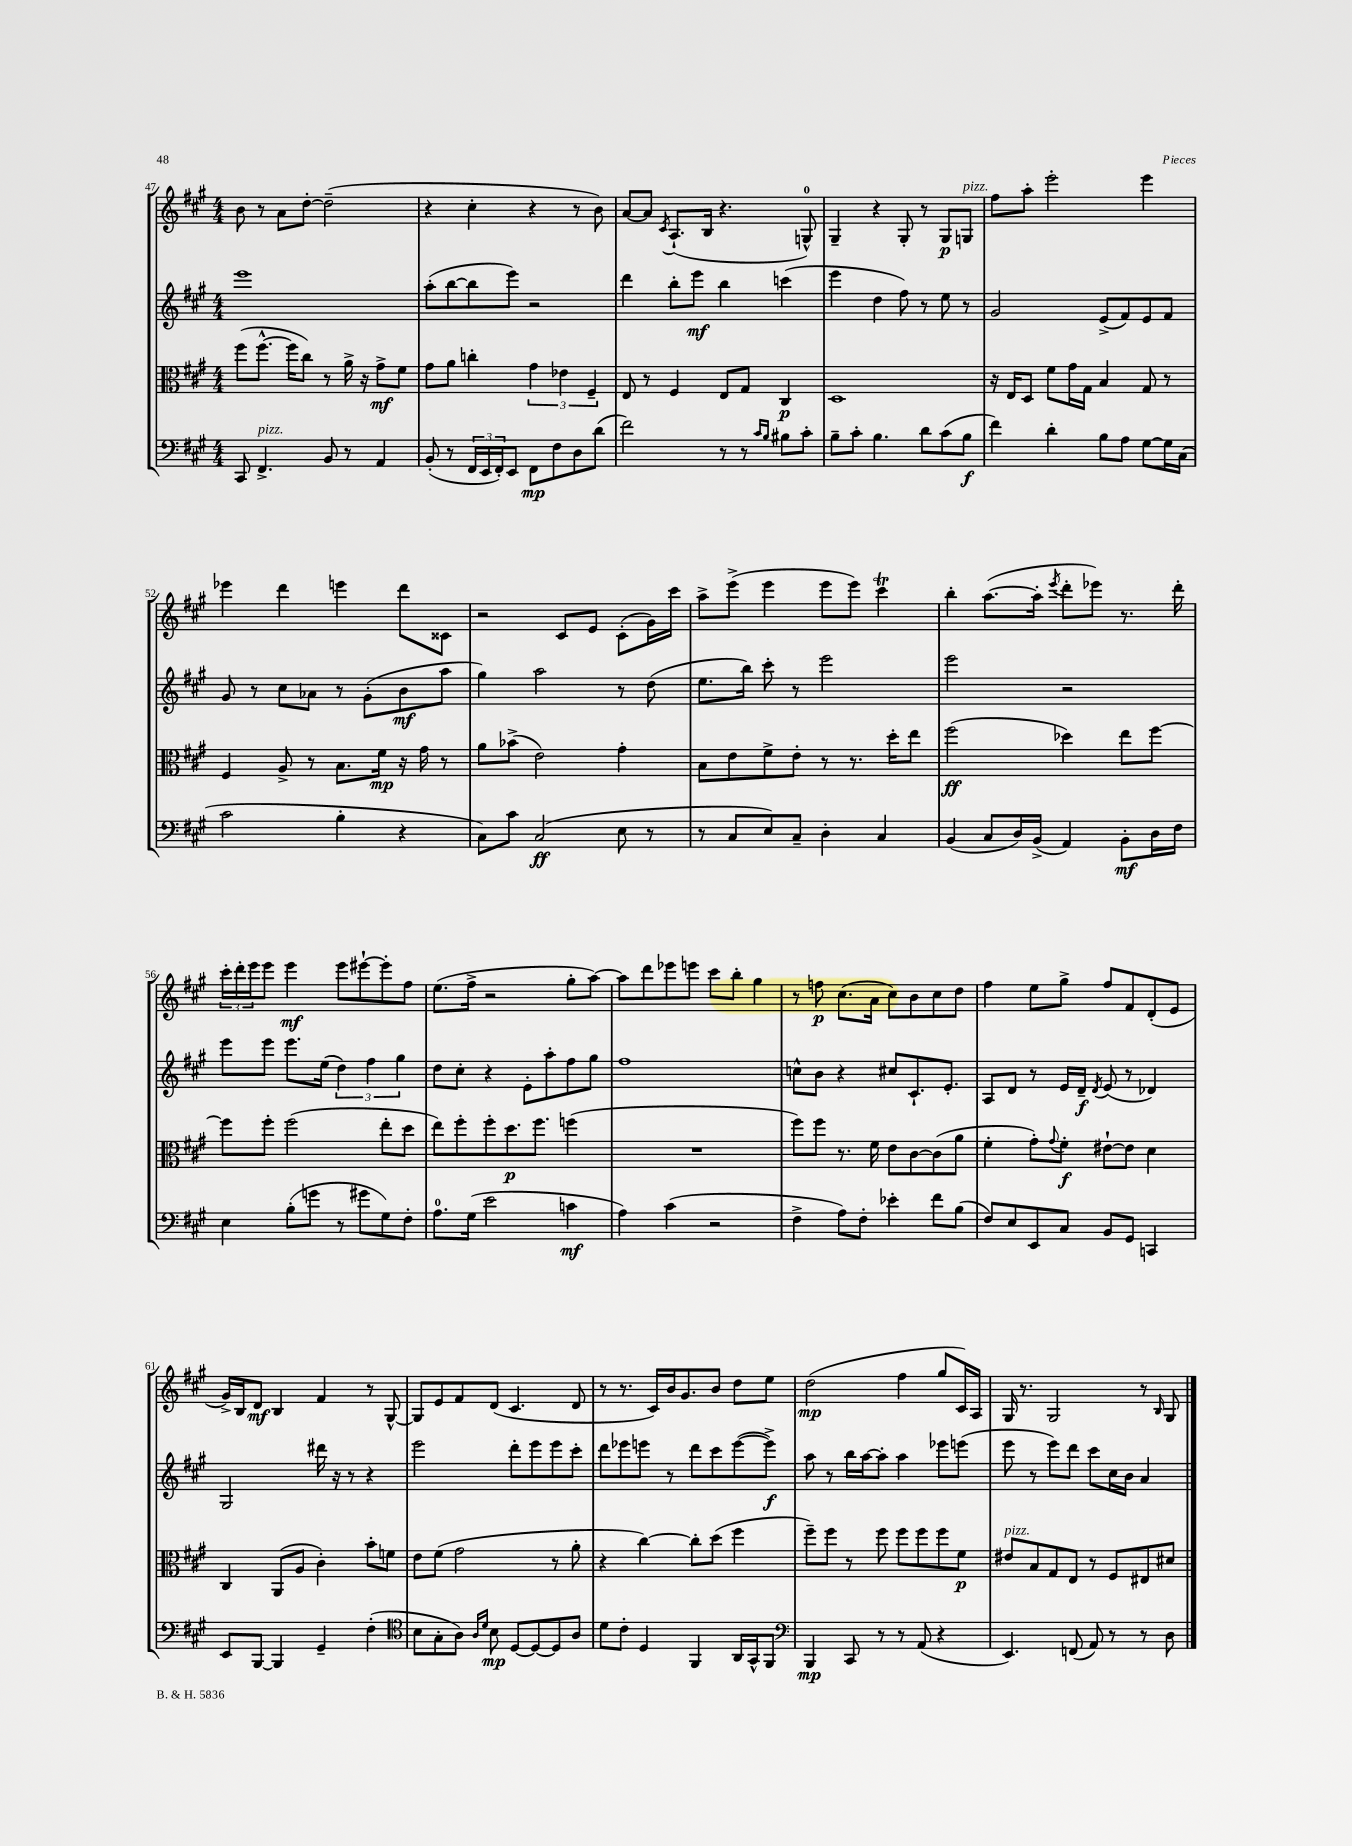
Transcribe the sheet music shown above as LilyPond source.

<<
\new StaffGroup <<
\new Staff = "s0" {
    \clef treble \key a \major \numericTimeSignature \time 4/4
    b'8 r8 a'8 d''8~-. d''2--( |
    r4 cis''4-. r4 r8 b'8) |
    a'8~ a'8 \acciaccatura { cis'8 } a8.-!( b16 r4. g8-0-^) |
    gis4-- r4 gis8-. r8 gis8\p g8^\markup { \italic "pizz." } |
    fis''8 a''8-. e'''2-. e'''4 |
    ees'''4 d'''4 e'''4 d'''8 cisis'8 |
    r2 cis'8 e'8 cis'8-.( gis'16) cis'''16 |
    a''8-> e'''8->( e'''4 e'''8 e'''8) cis'''4\trill |
    b''4-. a''8.~( a''16-. \acciaccatura { e'''8 } d'''8-. ees'''8) r8. d'''16-. |
    \tuplet 3/2 { cis'''16-. d'''16-. e'''16 } e'''8 e'''4\mf e'''8 eis'''8~-! eis'''8-. fis''8 |
    e''8.( fis''16-> r2 gis''8-. a''8~) |
    a''8 d'''8 ees'''8 e'''8 cis'''8 b''8-. gis''4 |
    r8 f''8\p cis''8.( a'16 cis''8) b'8 cis''8 d''8 |
    fis''4 e''8 gis''8-> fis''8 fis'8 d'8-.( e'8 |
    gis'16->) b16 d'8\mf b4 fis'4 r8 gis8~-^ |
    gis8 e'8 fis'8 d'8( cis'4. d'8 |
    r8 r8. cis'16) b'16 gis'8. b'8 d''8 e''8 |
    d''2\mp( fis''4 gis''8 cis'16) a16 |
    gis16 r8. gis2 r8 \grace { b16 } gis8 \bar "|." |
}
\new Staff = "s1" {
    \clef treble \key a \major \numericTimeSignature \time 4/4
    e'''1 |
    a''8-.( b''8~ b''8 e'''8) r2 |
    d'''4 b''8-. e'''8\mf b''4 c'''4( |
    e'''4 d''4 fis''8) r8 e''8 r8 |
    gis'2 e'8->( fis'8) e'8 fis'8 |
    gis'8 r8 cis''8 aes'8 r8 gis'8-.( b'8\mf a''8 |
    gis''4) a''2 r8 d''8( |
    e''8. b''16) cis'''8-. r8 e'''2 |
    e'''2 r2 |
    e'''8 e'''8 e'''8. e''16( \tuplet 3/2 { d''4) fis''4 gis''4 } |
    d''8 cis''8-. r4 e'8-. a''8-. fis''8 gis''8 |
    fis''1 |
    c''8-^ b'8 r4 cis''8 cis'8.-! e'8.-. |
    a8 d'8 r8 e'16 d'16--\f \acciaccatura { d'8 } e'8( r8 des'4) |
    gis2 dis'''16 r16 r8 r4 |
    e'''2 d'''8-. e'''8 e'''8 cis'''8-. |
    d'''8 ees'''8 e'''8 r8 d'''8 cis'''8 e'''8~( e'''8->\f) |
    a''8 r8 b''16 a''16~ a''8-. a''4 ees'''8 e'''8( |
    e'''8 r8 e'''8) d'''8 cis'''8 cis''16 b'16 a'4 \bar "|." |
}
\new Staff = "s2" {
    \clef alto \key a \major \numericTimeSignature \time 4/4
    fis''8( fis''8.~-^ fis''16 cis''8) r8 a'16-> r16 gis'8->\mf fis'8 |
    gis'8 a'8 c''4-. \tuplet 3/2 { gis'4 ees'4 fis4-- } |
    e8 r8 fis4 e8 gis8 cis4\p |
    d1 |
    r16 e16 d8 fis'8 gis'16 gis16 b4 gis8 r8 |
    fis4 a8-> r8 b8. fis'16\mp r16 gis'16 r8 |
    a'8 bes'8->( e'2) gis'4-. |
    b8 e'8 fis'8-> e'8-. r8 r8. d''16-. e''8 |
    fis''2\ff( des''4) e''8 fis''8~ |
    fis''8 fis''8-. fis''2( e''8-. d''8 |
    e''8) fis''8-. fis''8-. d''8.\p fis''8. f''4( |
    R1 |
    fis''8) fis''8 r8. fis'16 e'8 cis'8~ cis'8( a'8 |
    fis'4-. gis'8-.) \appoggiatura { gis'8 } fis'8-.\f eis'8~-! eis'8 d'4 |
    cis4 a,8( a8 cis'4-.) b'8-. f'8 |
    e'8 fis'8( gis'2 r8 a'8-. |
    r4 cis''4~) cis''8-. d''8( fis''4 |
    fis''8--) fis''8 r8 fis''8 fis''8 fis''8 fis''8 fis'8\p |
    eis'8^\markup { \italic "pizz." } b8 gis8 e8 r8 fis8 eis8 dis'8 \bar "|." |
}
\new Staff = "s3" {
    \clef bass \key a \major \numericTimeSignature \time 4/4
    cis,8 fis,4.->^\markup { \italic "pizz." } b,8 r8 a,4 |
    b,8-.( r8 \tuplet 3/2 { fis,16 e,16 fis,16-.) } e,8 fis,8\mp fis8 d8 d'8( |
    fis'2) r8 r8 \grace { cis'16 b16 } bis8 cis'8-. |
    b8-- cis'8-. b4. d'8 cis'8( b8\f |
    fis'4) d'4-. b8 a8 gis8~ gis16 cis16( |
    cis'2 b4-. r4 |
    cis8) cis'8 cis2\ff( e8 r8 |
    r8 cis8 e8) cis8-- d4-. cis4 |
    b,4( cis8 d16) b,16->( a,4) b,8-.\mf d16 fis16 |
    e4 b8-.( g'8 r8 gis'8 gis8) fis8-. |
    a8.-0 gis16( e'2 c'4\mf |
    a4) cis'4( r2 |
    fis4-> a8) fis8-. ees'4-. fis'8 b8( |
    fis8) e8 e,8 cis8 b,8 gis,8 c,4 |
    e,8 b,,8~ b,,4 gis,4-- fis4-.( |
    \clef tenor b8 gis8-. a8) \grace { a16 d'16 } b8\mp d8~ d8~ d8 a8 |
    d'8 cis'8-. d4 fis,4 a,16 gis,16-^ fis,8 |
    \clef bass b,,4\mp cis,8 r8 r8 a,8( r4 |
    e,4.) f,8( a,8) r8 r8 d8 \bar "|." |
}
>>
>>
\layout { \context { \Score currentBarNumber = #47 } }
